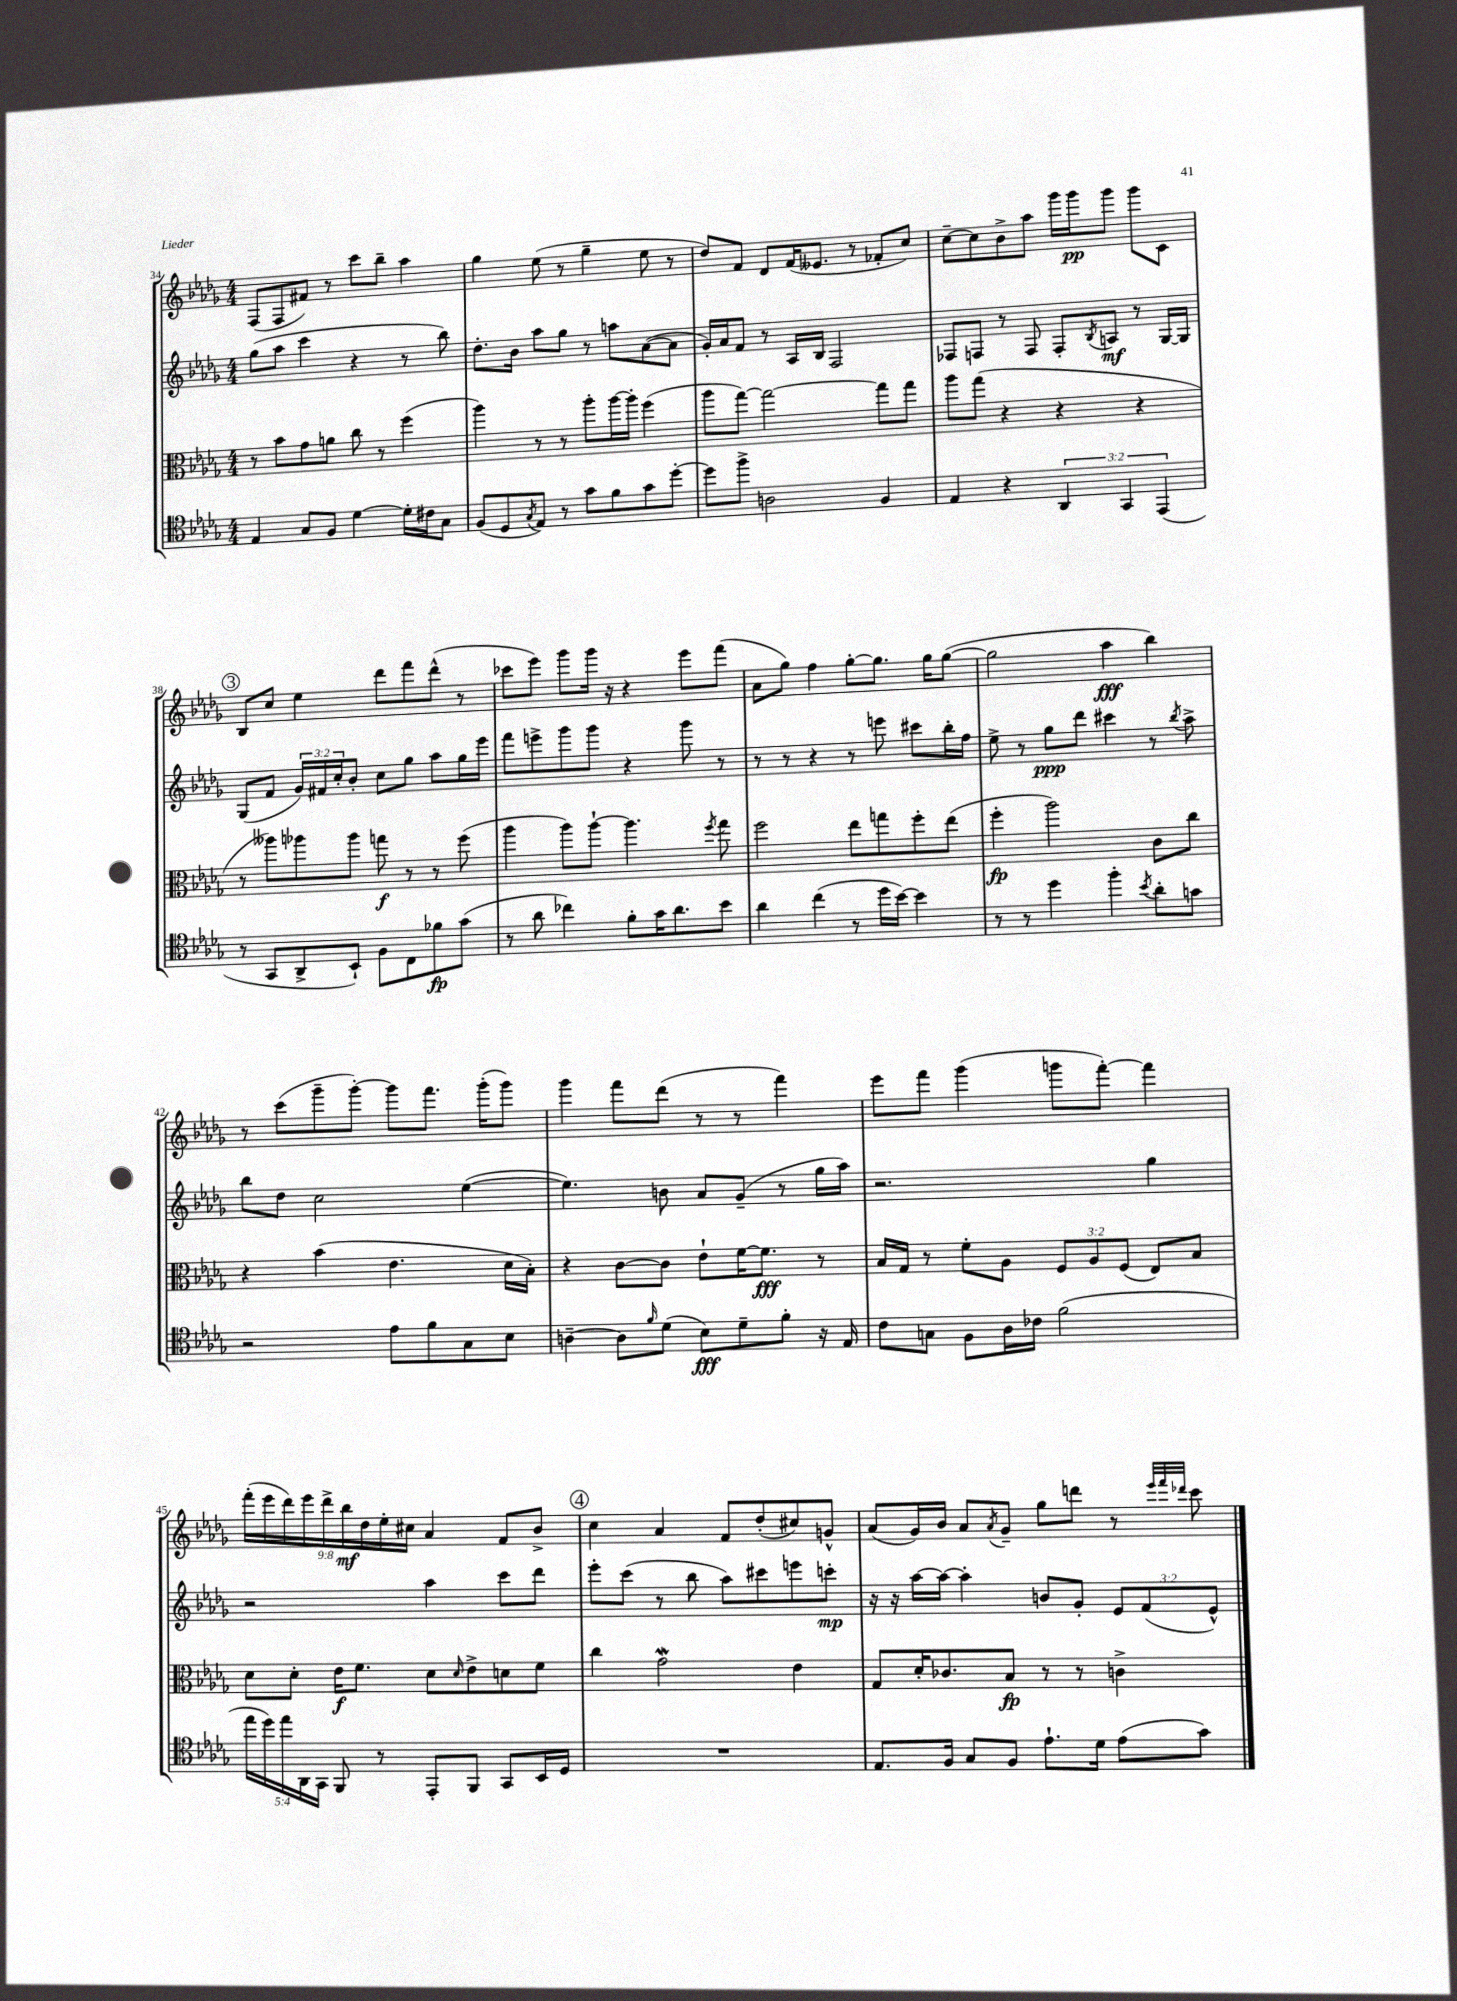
<<
\new StaffGroup <<
\new Staff = "s0" {
    \clef treble \key des \major \numericTimeSignature \time 4/4 \override Staff.TupletNumber.text = #tuplet-number::calc-fraction-text
    f8( f8 fis'8) r8 c'''8 bes''8-- aes''4 |
    ges''4 ees''8( r8 ges''4-- ees''8 r8 |
    des''8) f'8 des'8 f'16( eeses'8. r8 fes'8-. c''8) |
    c''8~-- c''8 bes'8-> aes''8 ges'''16 ges'''16\pp ges'''8 ges'''8 c'8 |
    \mark \markup { \circle "3" } bes8 c''8 ees''4 des'''8 f'''8 des'''8-^( r8 |
    ces'''8 ees'''8) ges'''8 ges'''16 r16 r4 ees'''8 f'''8( |
    aes'8 ges''8) f''4 ges''8~-. ges''8. ges''16 ges''8~( |
    ges''2 aes''4\fff bes''4) |
    r8 c'''8( ges'''8-- ges'''8~-.) ges'''8 f'''8. ges'''16-.( ges'''8) |
    ges'''4 f'''8 des'''8( r8 r8 f'''4) |
    ees'''8 f'''8 ges'''4( g'''8 f'''8~-.) f'''4 |
    \tuplet 9/8 { f'''16-.( ees'''16 des'''16) ees'''16 des'''16-> bes''16\mf des''16 ees''16-. cis''16 } aes'4 f'8 bes'8-> |
    \mark \markup { \circle "4" } c''4 aes'4 f'8 des''8-.( cis''8) g'8-^ |
    aes'8( ges'16) bes'16 aes'8 \acciaccatura { aes'8 } ges'8-- ges''8 d'''8 r8 \grace { ees'''32 f'''32 des'''32 } c'''8 \bar "|." |
}
\new Staff = "s1" {
    \clef treble \key des \major \numericTimeSignature \time 4/4 \override Staff.TupletNumber.text = #tuplet-number::calc-fraction-text
    ges''8( aes''8 c'''4 r4 r8 bes''8) |
    des''8.-. bes'16 aes''8 ges''8 r8 a''8 aes'8~( aes'8 |
    ges'16-.) aes'16 f'8 r8 aes16 bes16 f2 |
    fes8 f8 r8 f8 f8-. \acciaccatura { bes8 } a8\mf r8 ges16~ ges16 |
    \mark \markup { \circle "3" } ges8( f'8 \tuplet 3/2 { ges'16) fis'16 c''16-. } bes'8-. c''8 ges''8 aes''8 ges''16 ees'''16 |
    f'''8 e'''8-> ges'''8 ges'''8 r4 ges'''8 r8 |
    r8 r8 r4 r8 e'''8 cis'''8 bes''16-. f''16 |
    ees''8-> r8 ges''8\ppp des'''8 cis'''4 r8 \acciaccatura { bes''8 } aes''8-> |
    bes''8 des''8 c''2 ees''4~( |
    ees''4.) b'8 aes'8 ges'8--( r8 ges''16 aes''16) |
    r2. ges''4 |
    r2 aes''4 c'''8 des'''8 |
    \mark \markup { \circle "4" } ees'''8-. c'''8( r8 bes''8 aes''8) cis'''8 e'''8 c'''8-.\mp |
    r16 r16 aes''16~ aes''16~ aes''4-. b'8 ges'8-. \tuplet 3/2 { ees'8 f'8( ees'8-^) } \bar "|." |
}
\new Staff = "s2" {
    \clef alto \key des \major \numericTimeSignature \time 4/4 \override Staff.TupletNumber.text = #tuplet-number::calc-fraction-text
    r8 bes'8 ges'8 a'8 c''8 r8 f''4( |
    aes''4) r8 r8 aes''8-. aes''16~ aes''16-. f''4( |
    aes''8 ges''8~) ges''2~ ges''8 ges''8 |
    aes''8 ges''8( r4 r4 r4 |
    \mark \markup { \circle "3" } r8 aeses''8) aes''8 aes''8 g''8\f r8 r8 f''8( |
    aes''4 aes''8) aes''8~-! aes''4. \acciaccatura { f''8 } ges''8 |
    f''2 ees''8 g''8 f''8-. ees''8( |
    f''4-.\fp aes''2) c'8 c''8 |
    r4 bes'4( ees'4. des'16 bes16-.) |
    r4 c'8~ c'8 ees'8-! f'16~ f'8.\fff r8 |
    bes16 ges16 r8 f'8-. aes8 \tuplet 3/2 { f8 aes8 f8( } ees8) bes8 |
    des'8 des'8-. ees'16\f f'8. des'8 \grace { des'16 } ees'8-> d'8 f'8 |
    \mark \markup { \circle "4" } c''4 ges'2\mordent ees'4 |
    ges8 des'16-. ces'8. bes8\fp r8 r8 c'4-> \bar "|." |
}
\new Staff = "s3" {
    \clef tenor \key des \major \numericTimeSignature \time 4/4 \override Staff.TupletNumber.text = #tuplet-number::calc-fraction-text
    ees4 ges8 f8 des'4~ des'16-. cis'16 ges8 |
    f8( des8 \acciaccatura { ges8 } ees8) r8 ges'8 f'8 ges'8 des''8~-. |
    des''8 f''8-> a2 f4 |
    ees4 r4 \tuplet 3/2 { aes,4 ges,4 ees,4( } |
    \mark \markup { \circle "3" } r8 ges,8 aes,8-> bes,8-!) f8 c8 fes'8\fp ges'8( |
    r8 aes'8 ces''4) f'8-. ges'16 aes'8. bes'8 |
    aes'4 c''4( r8 des''16 bes'16~) bes'4 |
    r8 r8 des''4 f''4-. \acciaccatura { bes'8 } aes'8-. g'8 |
    r2 ees'8 f'8 ges8 bes8 |
    a4~-- a8 \grace { f'16 } des'8( bes8\fff) des'8-- f'8-. r16 ees16 |
    c'8 g8 f8 aes16 ces'16 f'2( |
    \tuplet 5/4 { ees''16 des''16) ees''16 aes,16 ges,16 } f,8 r8 ees,8-. f,8 ges,8 bes,16 des16 |
    \mark \markup { \circle "4" } R1 |
    ees8. f16 ges8 f8 ees'8.-! des'16 ees'8( ges'8) \bar "|." |
}
>>
>>
\layout { \context { \Score currentBarNumber = #34 } }
